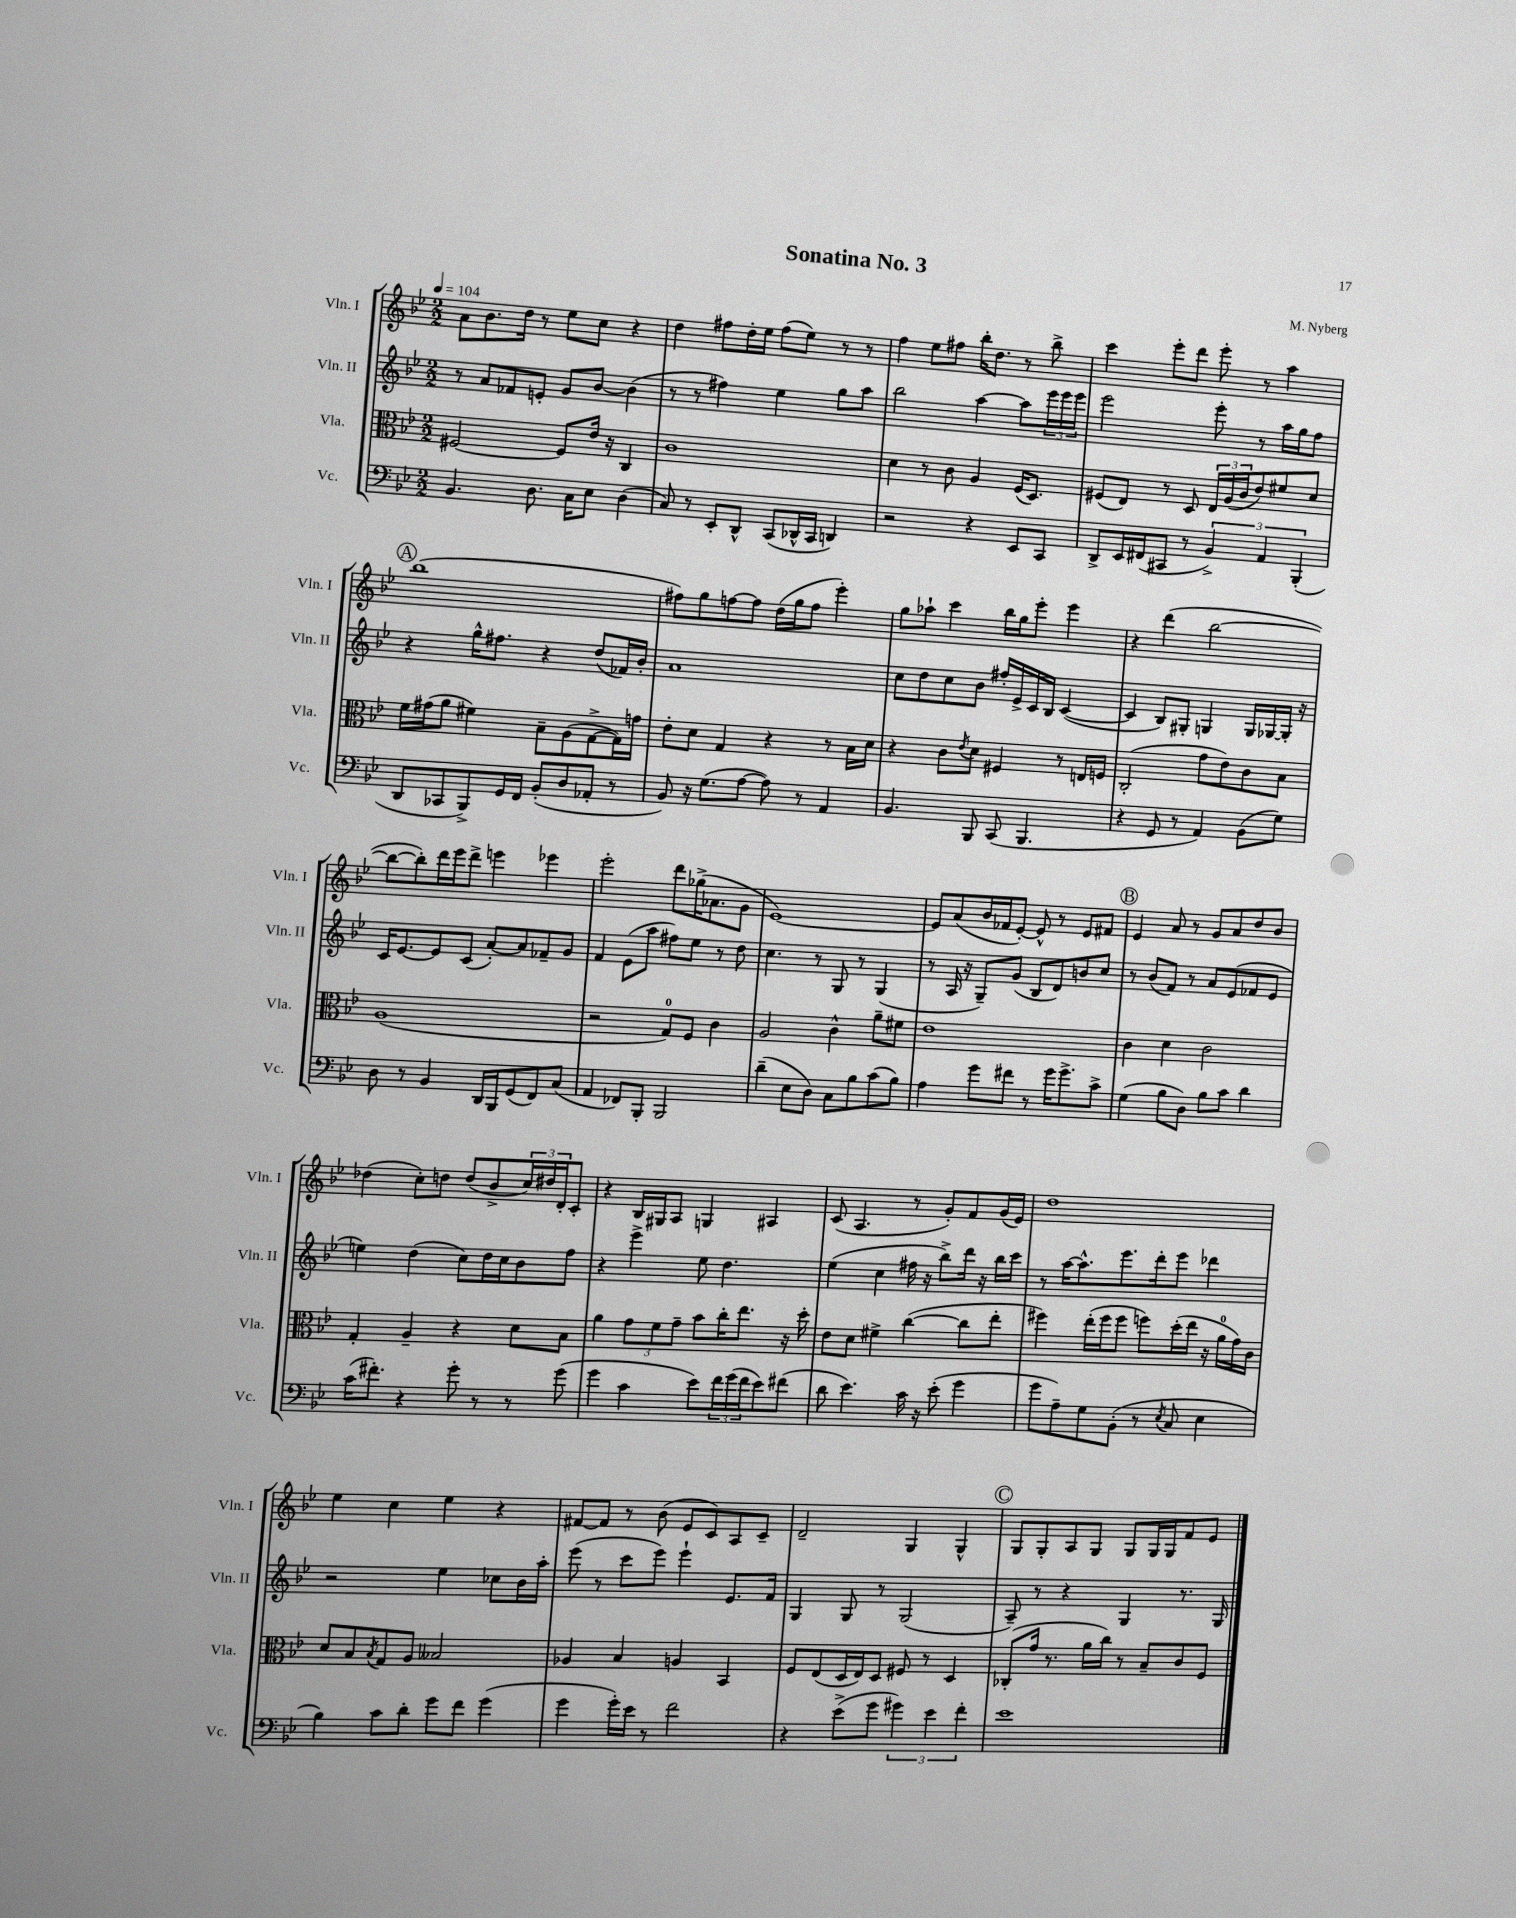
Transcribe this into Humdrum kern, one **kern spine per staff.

**kern	**kern	**kern	**kern
*staff4	*staff3	*staff2	*staff1
*clefF4	*clefC3	*clefG2	*clefG2
*k[b-e-]	*k[b-e-]	*k[b-e-]	*k[b-e-]
*M2/2	*M2/2	*M2/2	*M2/2
*MM104	*MM104	*MM104	*MM104
4.BB-	[2F#	8r	8a
.	.	8a	8.b-
.	.	8f-	.
.	.	.	16dd
8.D	.	8e'	8r
.	8F#]	8g	8ee-
16C	.	.	.
8E-	16e-	[8b-	8cc
.	16r	.	.
(4D	4C	(4b-]	4r
=	=	=	=
8C)	1c	8r	4dd
8r	.	8r	.
8EE-'	.	4ff#)	8ff#
8DD^^	.	.	16dd'
.	.	.	16ee-
(8CC	.	4ee-	(8ff#
16DD-^^	.	.	8ee-)
16CC	.	.	.
4DD)	.	8gg	8r
.	.	8aa	8r
=	=	=	=
2r	4d	2bb-	4ff
.	8r	.	8ee-
.	8c	.	8ff#
4r	4A	[4aa	16bb-'
.	.	.	8.dd
8EE-	(16F	8aa]	8r
.	8.D)	.	.
8CC	.	24eee-	8bb-^
.	.	24eee-	.
.	.	24eee-	.
=	=	=	=
8DD^	(8F#	2eee-	4ccc
16EE-	8E-)	.	.
(16FF#	.	.	.
8CC#	8r	.	8eee-'
8r	8D	.	8ddd
6BB-^)	24E-	8eee-'	8eee-'
.	(24A	.	.
.	24c	.	.
.	8e-)	8r	8r
6AA	.	.	.
.	8f#	16aa	4aa
.	.	16gg	.
(6BBB-'	.	.	.
.	8d	8ff	.
=	=	=	=
8DD	16f	4r	(1bb-
.	(16g#	.	.
8CC-	8a	.	.
8BBB-^)	4f#)	16gg^^	.
.	.	8.ff#	.
16GG	.	.	.
16FF	.	.	.
(8BB-'	8B-~	4r	.
8D	(8A	.	.
8AA-'	[8G^	(8dd	.
8r	16G])	16f-)	.
.	16g	16b-'	.
=	=	=	=
8BB-)	8e-'	1a	8ff#)
16r	8d	.	8gg
(8.G	.	.	.
.	4G	.	[8ff
[8A	.	.	8ff]
8A])	4r	.	(16dd
.	.	.	16gg
8r	.	.	8ff
4AA	8r	.	4eee-')
.	16B-	.	.
.	16d	.	.
=	=	=	=
4.BB-	4r	8cc	8gg
.	.	8dd	8aa-`
.	8c	8cc	4ccc
.	8qe-	.	.
8BBB-	8d	8b-	.
(8CC	4F#	16ff#'	16bb-
.	.	16e-^	16gg
4.BBB-	.	16c	8eee-'
.	.	16B-	.
.	8r	([4c	4eee-
.	16E	.	.
.	16F	.	.
=	=	=	=
4r	(2C'	4c]	4r
8GG	.	8B-)	(4ddd
8r	.	8G#'	.
4AA)	8g	4G	[2bb-
.	8e-)	.	.
(8BB-	8c	16G	.
.	.	[16G-	.
8G)	8B-	16G-']	.
.	.	16r	.
=	=	=	=
8D	(1A	16c	8bb-_
.	.	[8.e-	.
8r	.	.	8bb-'])
4BB-	.	8e-]	16ddd
.	.	.	16eee-
.	.	(8c	8ddd^
16DD	.	[8a')	4eee
16BBB-	.	.	.
(8GG	.	8a]	.
8FF)	.	8f-~	4eee-
(8C	.	8g	.
=	=	=	=
4AA	2r	4f	2eee-'
8FF-)	.	(8e-	.
8BBB-'	.	8aa	.
2BBB-	8G)	8ff#)	8ddd
.	8F	8ee-	(16gg-^
.	.	.	8.a-
.	4c	8r	.
.	.	8dd	8g
=	=	=	=
(4d~	2A	4.cc	[1e-)
8E-	.	.	.
8D)	.	8r	.
8C	4c^^	8G	.
8B-	.	8r	.
(8c	8a~	(4G	.
8B-)	8f#	.	.
=	=	=	=
4A	1e-	8r	8e-]
.	.	16A	(8a
.	.	16r	.
8g	.	8G~)	16b-
.	.	.	16f-
8f#	.	(8g	[8e-')
8r	.	8B-	8e-^^]
16g	.	8d)	8r
8.g^	.	.	.
.	.	8b	8e-
8c^	.	8cc	8f#
=	=	=	=
(4G	4c	8r	4e-
.	.	(8b-	.
8B-	4d	8f)	8a
8D)	.	8r	8r
8B-	2c	8a	8g
8c	.	(8e-	8a
4d	.	8f-	8dd
.	.	8e-	8b-
=	=	=	=
(16c	4G'	4ee)	(4dd-
8.f#')	.	.	.
4r	4A~	(4dd	8cc')
.	.	.	8dd
8g'	4r	8cc)	(8dd
8r	.	16dd	8b-^
.	.	16cc	.
8r	8d	8b-	24cc)
.	.	.	24dd#
.	.	.	24d'
(8g	8B-	8ff	8c'
=	=	=	=
4g	4a	4r	4r
4c	12g	4eee-^	16B-
.	.	.	16G#
.	12f	.	.
.	.	.	8A
.	12g~	.	.
8e-)	8b-	8ee-	4G
24f	16cc'	4.dd	.
(24g	.	.	.
.	8.ee-	.	.
24f	.	.	.
8e-)	.	.	4A#
(8f#	16r	.	.
.	16dd'	.	.
=	=	=	=
8d	8e-	(4ee-	(8c
4.e-)	8d	.	4.A
.	4f#^	4cc	.
16c	([4cc	16ff#	8r
16r	.	16r	.
(8e-'	.	8bb-^)	8g')
4g	8cc]	16ddd	8f
.	.	16r	.
.	8ee-'	16bb-	(16g
.	.	16ccc	16e-)
=	=	=	=
8g	4ff#)	8r	1dd
8A~)	.	[16aa	.
.	.	8.aa^^]	.
8G	(16ee-'	.	.
.	16ff#	.	.
(8BB-'	8ff#	8.eee-	.
8r	8ff)	.	.
.	.	16ddd'	.
8qE-	.	.	.
8C	(16dd'	8eee-	.
.	16ee-	.	.
4E-	16r	4ddd-	.
.	16a	.	.
.	16g)	.	.
.	16c	.	.
=	=	=	=
4B-)	8d	2r	4ee-
.	8B-	.	.
.	8qB-	.	.
8c	8G	.	4cc
8d'	8A	.	.
8g	2B--	4ee-	4ee-
8f	.	.	.
(4g	.	8cc-	4r
.	.	16b-	.
.	.	16aa'	.
=	=	=	=
4g	4A-	(8eee-	[8f#
.	.	8r	8f#]
16g')	4B-	8ccc	8r
16e-	.	.	.
8r	.	8eee-)	(8b-
2f	4A	4eee-`	8e-
.	.	.	8c)
.	4BB-	8.e-	8A
.	.	.	8c~
.	.	16f	.
=	=	=	=
4r	8F	4G	2d~
.	(8E-	.	.
(8e-^	16D	8G	.
.	16E-)	.	.
8g	8D	8r	.
6g#)	8F#	(2G	4G
.	8r	.	.
6e-	.	.	.
.	4D	.	4G^^
6f'	.	.	.
=	=	=	=
1e-	(8C-'	8A~)	8G
.	16g	8r	8G'
.	8.r	.	.
.	.	4r	8A
.	16a	.	8G
.	16cc)	.	.
.	8r	4G	8G
.	8B-~	.	16G
.	.	.	16G
.	8c	8.r	8f
.	8F	.	8e-
.	.	16G	.
==	==	==	==
*-	*-	*-	*-
